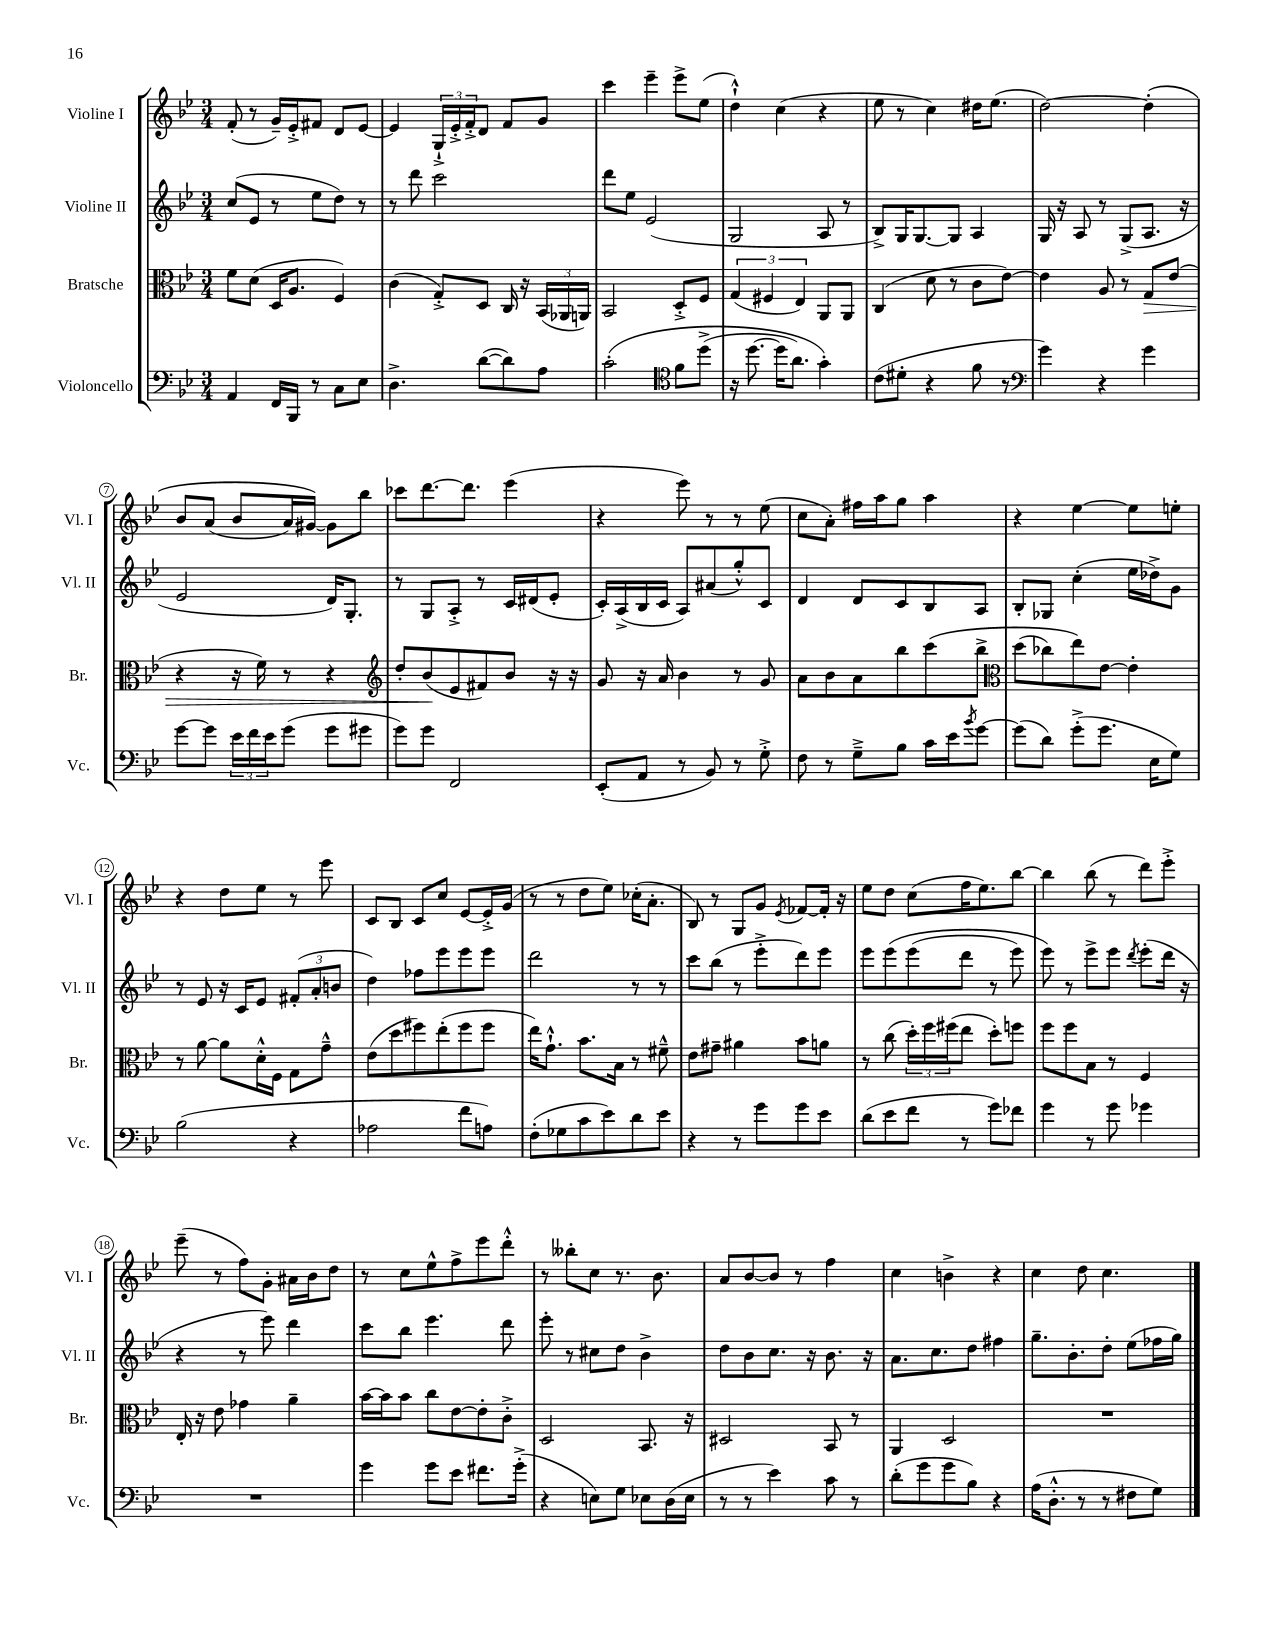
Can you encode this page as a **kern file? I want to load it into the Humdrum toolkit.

**kern	**kern	**dynam	**kern	**kern
*part4	*part3	*part3	*part2	*part1
*staff4	*staff3	*staff3	*staff2	*staff1
*I"Violoncello	*I"Bratsche	*	*I"Violine II	*I"Violine I
*I'Vc.	*I'Br.	*	*I'Vl. II	*I'Vl. I
*clefF4	*clefC3	*	*clefG2	*clefG2
*k[b-e-]	*k[b-e-]	*	*k[b-e-]	*k[b-e-]
*M3/4	*M3/4	*	*M3/4	*M3/4
=1	=1	=1	=1	=1
4AA/	8f\L	.	(8cc/L	(8f'/
.	(8d\J	.	8e-/J	8r
16FF/LL	16D/KL	.	8r	16g~/LL)
16BBB-/JJ	8.A/J	.	.	16e-'^/J
8r	.	.	8ee-\L	8f#X/J
8C\L	4F/)	.	8dd\J)	8d/L
8E-\J	.	.	8r	[8e-/J
=2	=2	=2	=2	=2
4.D^\	(4c\	.	8r	4e-/]
.	.	.	8ddd\	.
.	8G'^/L)	.	2ccc\	24G`^/LL
.	.	.	.	24e-'^/
.	.	.	.	24f'^/J
([8d\L	8D/J	.	.	8d/J
8d\])	16C/	.	.	8f/L
.	16r	.	.	.
8A\J	(24BB-/LL	.	.	8g/J
.	24AA-X/	.	.	.
.	24AAn/JJ)	.	.	.
=3	=3	=3	=3	=3
(2c'\	2BB-/	.	8ddd\L	4ccc\
.	.	.	8ee-\J	.
.	.	.	(2e-/	4eee-~\
*clefC4	*	*	*	*
8f\L	8D'^/L	.	.	8eee-^\L
(8dd^\J	8F/J	.	.	(8ee-\J
=4	=4	=4	=4	=4
16r	(6G/	.	2G/	4dd`^^\)
[8.dd\	.	.	.	.
.	6F#X/	.	.	.
16dd\KL]	.	.	.	(4cc\
8.a\J)	.	.	.	.
.	6E-/)	.	.	.
4g'\)	8AA/L	.	8A/	4r
.	8AA/J	.	8r	.
=5	=5	=5	=5	=5
(8c\L	(4C/	.	8B-^/L)	8ee-\
8d#X'\J	.	.	16G/K	8r
.	.	.	[8.G/	.
4r	8d\	.	.	4cc\)
.	8r	.	8G/J]	.
8f\	8c\L	.	4A/	16dd#X\KL
.	.	.	.	(8.ee-\J
8r	[8e-\J)	.	.	.
=6	=6	=6	=6	=6
*clefF4	*	*	*	*
4g\)	4e-\]	.	16G/	[2dd\)
.	.	.	16r	.
.	.	.	8A/	.
4r	8A/	.	8r	.
.	8r	.	(8G^/L	.
!	!	!LO:HP:b	!	!
4g\	8G/L	>	8.A/J	(4dd'\]
.	(8e-/J	.	.	.
.	.	.	16r	.
!!LO:LB:g=z
=7	=7	=7	=7	=7
[8g\L	4r	.	2e-/	8b-/L
8g\J]	.	.	.	(8a/J
24e-\LL	16r	.	.	8b-/L
24f\	.	.	.	.
.	16f\)	.	.	.
24e-\J	.	.	.	.
(8g\J	8r	.	.	16a/L)
.	.	.	.	[16g#X/JJ)
8g\L	4r	.	16d/KL)	8g#\L]
.	.	.	8.G'/J	.
8g#X\J	.	.	.	8bb-\J
=8	=8	=8	=8	=8
*	*clefG2	*	*	*
8g\L)	8dd'/L	.	8r	8ccc-X\L
8g\J	(8b-/	.	8G/L	[8.ddd\
2FF/	8e-/	]	8A'^/J	.
.	.	.	.	8.ddd\J]
.	8f#X/)	.	8r	.
.	8b-/J	.	16c/LL	(4eee-\
.	.	.	(16d#X/J	.
.	16r	.	8e-'/J	.
.	16r	.	.	.
=9	=9	=9	=9	=9
(8EE-'/L	8g/	.	16c'/LL)	4r
.	.	.	(16A^/	.
8AA/J	16r	.	16B-/	.
.	16a/	.	16c/JJ	.
8r	4b-\	.	8A/L)	8eee-\)
8BB-/)	.	.	(8a#X/	8r
8r	8r	.	8gg'^^/)	8r
8G'^\	8g/	.	8c/J	(8ee-\
=10	=10	=10	=10	=10
8F\	8a\L	.	4d/	8cc\L
8r	8b-\	.	.	8a'\J)
8G~^\L	8a\	.	8d/L	16ff#X\LL
.	.	.	.	16aa\J
8B-\J	8bb-\	.	8c/	8gg\J
16c\LL	(8ccc\	.	8B-/	4aa\
16e-\J	.	.	.	.
8qb-/	.	.	.	.
[8g\J	8bb-^\J	.	8A/J	.
=11	=11	=11	=11	=11
*	*clefC3	*	*	*
(8g\L]	(8dd\L	.	8B-'/L	4r
8d\J)	8cc-X\)	.	8G-X/J	.
(8g'^\L	8ee-\)	.	(4cc'\	[4ee-\
8.g\J	[8e-\J	.	.	.
.	4e-'\]	.	16ee-\LL	8ee-\L]
16E-\KL	.	.	16dd-X^\J)	.
8G\J)	.	.	8g\J	8een'\J
!!LO:LB:g=z
=12	=12	=12	=12	=12
(2B-\	8r	.	8r	4r
.	[8a\	.	8e-/	.
.	8a\L]	.	16r	8dd\L
.	.	.	16c/KL	.
.	16d'^^\L	.	8e-/J	8ee-\J
.	16F\JJ	.	.	.
4r	8G\L	.	(12f#X'/L	8r
.	.	.	12a'/	.
.	8g~^^\J	.	.	8eee-\
.	.	.	12bn/J	.
=13	=13	=13	=13	=13
2A-X\	(8e-\L	.	4dd\)	8c/L
.	8dd\	.	.	8B-/J
.	8ff#X\)	.	8ff-X\L	8c/L
.	(8ee-'\	.	8eee-\	8cc/J
8f\L	8ff#\	.	8eee-\	[8e-/L
8An\J)	8ff#\J	.	8eee-\J	16e-'^/L]
.	.	.	.	(16g/JJ
=14	=14	=14	=14	=14
(8F'\L	16ee-\KL)	.	2ddd\	8r
.	8.g`^^\J	.	.	.
8G-X\	.	.	.	8r
8c\	8.b-\L	.	.	8dd\L
8e-\)	.	.	.	8ee-\J)
.	16B-\Jk	.	.	.
8d\	8r	.	8r	(16cc-X'\KL
.	.	.	.	8.a'\J
8e-\J	8f#X~^^\	.	8r	.
=15	=15	=15	=15	=15
4r	8e-\L	.	8ccc\L	8B-/)
.	8g#X~\J	.	(8bb-\J	8r
8r	4a#X\	.	8r	8G/L
8g\L	.	.	8eee-'^\L	8g/J
.	.	.	.	8qe-/
8g\	8b-\L	.	8ddd\)	[8f-X/L
8e-\J	8an\J	.	8eee-\J	16f-'/Jk]
.	.	.	.	16r
=16	=16	=16	=16	=16
(8d\L	8r	.	8eee-\L	8ee-\L
8e-\	(8cc\	.	(8eee-\	8dd\J
8f\J	24dd'\LL)	.	(8eee-\	(8cc\L
.	24ff\	.	.	.
.	(24ff#X\J	.	.	.
8r	8ee-\J	.	8ddd\J	16ff\K
.	.	.	.	8.ee-\)
8g\L)	8dd'\L)	.	8r	.
8f-X\J	8ffn\J	.	8eee-\)	[8bb-\J
=17	=17	=17	=17	=17
4g\	8ff\L	.	8eee-\)	4bb-\]
.	8ff\	.	8r	.
8r	8B-\J	.	8eee-^\L	(8bb-\
8g\	8r	.	8eee-\J	8r
.	.	.	8qddd/	.
4g-X\	4F/	.	(8eee-'\L	8ddd\L)
.	.	.	16ddd\Jk	8eee-'^\J
.	.	.	16r	.
!!LO:LB:g=z
=18	=18	=18	=18	=18
2.r	16E-'/	.	4r	(8eee-~\
.	16r	.	.	.
.	8e-\	.	.	8r
.	4g-X\	.	8r	8ff\L)
.	.	.	8eee-\)	8g'\J
.	4a~\	.	4ddd\	16a#X\LL
.	.	.	.	16b-\J
.	.	.	.	8dd\J
=19	=19	=19	=19	=19
4g\	[16b-\LL	.	8ccc\L	8r
.	16b-\J]	.	.	.
.	8b-\J	.	8bb-\J	8cc\L
8g\L	8cc\L	.	4.eee-\	8ee-^^\
8e-\J	[8e-\	.	.	8ff^\
8.f#X\L	8e-'\]	.	.	8eee-\
.	8c'^\J	.	8ddd\	8ddd'^^\J
(16g'^\Jk	.	.	.	.
=20	=20	=20	=20	=20
4r	2D/	.	8eee-'\	8r
.	.	.	8r	8bb--X'\L
8En\L)	.	.	8cc#X\L	8cc\J
8G\J	.	.	8dd\J	8.r
8E-X\L	8.BB-/	.	4b-^\	.
.	.	.	.	8.b-\
(16D\L	.	.	.	.
16E-\JJ	16r	.	.	.
=21	=21	=21	=21	=21
8r	2D#X/	.	8dd\L	8a/L
8r	.	.	8b-\	[8b-/
4e-\)	.	.	8.cc\J	8b-/J]
.	.	.	.	8r
.	.	.	16r	.
8c\	8BB-/	.	8.b-\	4ff\
8r	8r	.	.	.
.	.	.	16r	.
=22	=22	=22	=22	=22
(8d'\L	4AA/	.	8.a\L	4cc\
8g\	.	.	.	.
.	.	.	8.cc\	.
8g\	2D/	.	.	4bn^\
8B-\J)	.	.	8dd\J	.
4r	.	.	4ff#X\	4r
=23	=23	=23	=23	=23
(16A\KL	2.r	.	8.gg~\L	4cc\
8.D'^^\J	.	.	.	.
.	.	.	8.b-'\	.
8r	.	.	.	8dd\
8r	.	.	8dd'\J	4.cc\
8F#X\L	.	.	(8ee-\L	.
8G\J)	.	.	16ff-X\L	.
.	.	.	16gg\JJ)	.
==	==	==	==	==
*-	*-	*-	*-	*-
